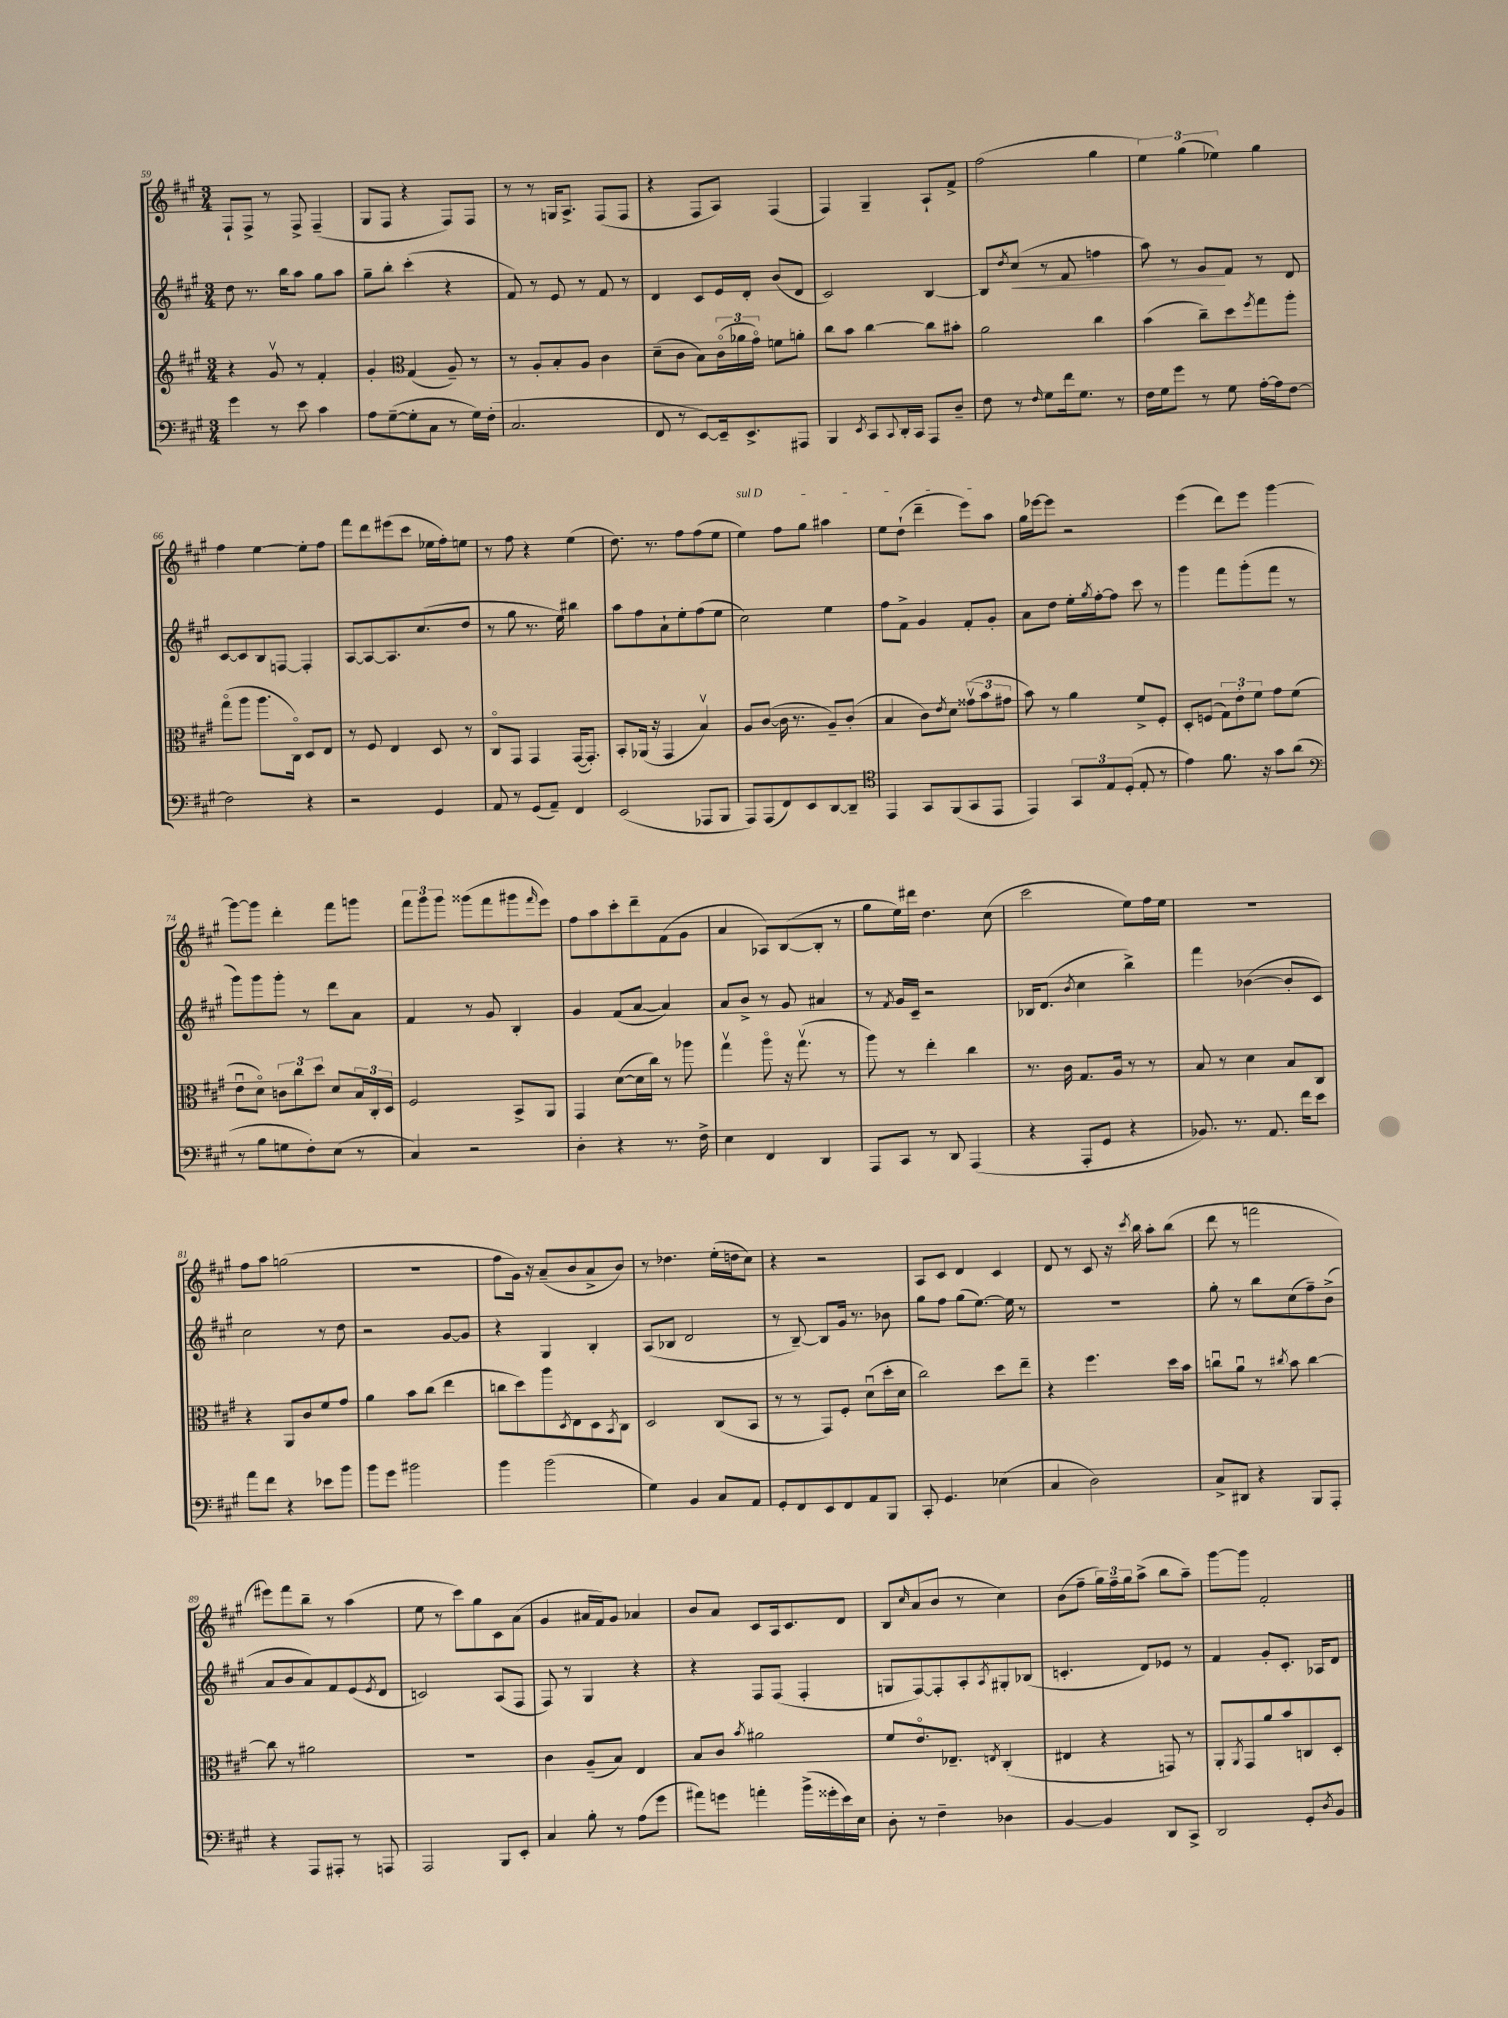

**kern	**kern	**kern	**kern
*staff4	*staff3	*staff2	*staff1
*clefF4	*clefG2	*clefG2	*clefG2
*k[f#c#g#]	*k[f#c#g#]	*k[f#c#g#]	*k[f#c#g#]
*M3/4	*M3/4	*M3/4	*M3/4
4g#	4r	8dd	8F#`
.	.	8.r	8F#^
8r	8g#v	.	8r
.	.	16bb	.
8e	8r	8aa	8F#^
4c#	4f#'	8gg#	(4F#~
.	.	8aa	.
=	=	=	=
8A	4g#'	8gg#~	8G#
([8G#~	.	8bb'	8F#
*	*clefC3	*	*
8G#']	(4G#	(4ccc#'	4r
8C#	.	.	.
8r	8A~)	4r	8F#)
16G#)	8r	.	8F#
(16F#'	.	.	.
=	=	=	=
2.C#	8r	8f#)	8r
.	8A'	8r	8r
.	8B'	8e	16G
.	.	.	8.A^
.	8A	8r	.
.	4c#	8f#	(8F#
.	.	8r	8F#
=	=	=	=
8FF#	(8d~	4d	4r
8r	8c#	.	.
[8EE)	8B)	8c#	8F#
16EE~]	(24c#o	16e	8A)
.	24a-	.	.
8.EE^	.	16d'	.
.	24g#o)	.	.
.	8f	(8b	(4F#
8AAA#	8a'	8d	.
=	=	=	=
4BBB	8cc#	2c#)	4F#)
.	8b	.	.
8qEE	.	.	.
8CC#	[4cc#	.	4G#~
8qqCC#	.	.	.
16DD'	.	.	.
16CC#	.	.	.
8AAA	8cc#]	[4B	8A`
8D~	8b#'	.	8f#^
=	=	=	=
8F#	2a	8B]	(2ff#
.	.	8qdd	.
8r	.	(8cc#	.
16qqF#	.	.	.
8G#	.	8r	.
16f#	.	8f#	.
8.G#	.	.	.
.	4cc#	4ff	4gg#
8r	.	.	.
=	=	=	=
16F#	(4b	8aa)	6ee)
16G#	.	.	.
8g#	.	8r	.
.	.	.	(6gg#
8r	8cc#~)	8g#	.
.	.	.	6ee-)
8G#	8dd	8f#	.
.	8qff#	.	.
[16A'	8gg#	8r	4gg#
16A]	.	.	.
[8F#	8aa'	8d	.
=	=	=	=
2F#]	(8gg#o	[8c#	4ff#
.	8aa	8c#]	.
.	8.aa	8B	[4ee
.	.	[8F	.
.	16C#o)	.	.
4r	8D	4F']	8ee']
.	8E	.	8ff#
=	=	=	=
2r	8r	[8A	8fff#
.	8F#	8A_	8ddd
.	4E	8.A]	(8eee#
.	.	.	8ccc#
.	.	(8.cc#	.
4GG#	8D	.	16ee-
.	.	.	16ff#')
.	8r	8dd	8ee
=	=	=	=
8AA	8C#o	8r	8r
8r	8GG#	8gg#	8ff#
(8GG#	4GG#	8.r	4r
8AA~)	.	.	.
.	.	16ee)	.
4FF#	([16GG#	4bb#	(4ee
.	8.GG#'])	.	.
=	=	=	=
(2EE	8BB'	8aa	8.dd)
.	(16AA-	8ff#	.
.	16r	.	8.r
.	4GG#	8a`	.
.	.	8ee'	8ff#
8AAA-	4Bv)	(8ff#	(8ff#
8BBB	.	8ee	8ee
=	=	=	=
8AAA)	8A	2cc#)	4ee)
(8AAA	([8c#	.	.
8FF#)	16c#]	.	8ff#
.	8.r	.	.
8EE	.	.	8gg#
[8DD	8A~)	4ee	4aa#
8DD~]	(8c#'	.	.
=	=	=	=
*clefC4	*	*	*
4EE	4B	8ff#	8ee
.	.	8f#^	(8dd`
8GG#	8c#)	4g#	4ddd~
.	8qe	.	.
(8FF#	8d	.	.
8GG#	(12g##v	8f#'	8eee)
.	12b	.	.
8EE	.	8g#'	8aa
.	12g#	.	.
=	=	=	=
4EE)	8b)	8a	16gg#
.	.	.	[16eee-
.	8r	8dd	8eee-]
12GG#	4a	16ee'	2r
.	.	8qgg#	.
.	.	[16ff#'	.
12E	.	.	.
.	.	8ff#]	.
(12D'	.	.	.
8E'	8f#^	8ccc#	.
8r	8F#'	8r	.
=	=	=	=
4e)	8D'	4ggg#	(4eee
.	(8F	.	.
8.f#	12G#)	8fff#	8ddd)
.	12e'	.	.
.	.	(8ggg#'	8eee
.	12f#	.	.
16r	.	.	.
8g#	8g#	8fff#	[4ggg#
(8a	(8f#	8r	.
=	=	=	=
*clefF4	*	*	*
8r	8eu	8ggg#)	8ggg#_
8B	8do)	8ggg#	8ggg#]
8G	12c	8ggg#'	4ddd'
.	12cc#	.	.
8F#')	.	8r	.
.	12dd	.	.
(8E	8d	8ddd	8fff#
8r	24B	8a	8ggg
.	24C#'	.	.
.	24D	.	.
=	=	=	=
4C#)	2F#	4f#	12fff#
.	.	.	12ggg#
.	.	.	12ggg#
2r	.	8r	(8ggg##
.	.	8g#	8fff#
.	8BB^	4B'	8ggg#
.	.	.	16qqfff#
.	8AA	.	8eee)
=	=	=	=
4D'	4GG#	4g#	8ff#
.	.	.	8aa
4r	([8d	(8f#	8ccc#'
.	16d]	[8a	8ddd~
.	16cc#)	.	.
8.r	8r	4a])	(8f#
.	8aa-	.	8g#
16F#^	.	.	.
=	=	=	=
4E	4gg#v	8a	4a
.	.	8b^	.
4FF#	8aao	8r	8A-)
.	16r	8g#	([8B
.	(8.gg#v	.	.
4DD	.	4a#	8B']
.	8r	.	8r
=	=	=	=
8AAA	8aa)	8r	8gg#
.	.	8qf#	.
8CC#	8r	16g#	16ee)
.	.	16c#~	16ddd#
8r	4ee'	2r	4.dd
8DD	.	.	.
(4AAA	4cc#	.	.
.	.	.	(8cc#
=	=	=	=
4r	8.r	16B-	2ccc#
.	.	(8.d	.
.	16c#	.	.
.	.	8qb	.
8AAA'	8.G#	4cc#	.
8GG#	.	.	.
.	16A	.	.
4r	8r	4bb^)	8ee)
.	8r	.	16ff#
.	.	.	16ee
=	=	=	=
8.BB-)	8B	4fff#	2.r
.	8r	.	.
8.r	.	.	.
.	4d	([4b-	.
8.AA	.	.	.
.	8B	8b-']	.
16f#	.	.	.
8e	8C#	8c#)	.
=	=	=	=
8a	4r	2cc#	8ff#
8f#	.	.	8aa
4r	8AA	.	(2gg
.	8c#	.	.
8e-	8f#	8r	.
8b	8g#	8dd	.
=	=	=	=
8b	4a	2r	2.r
8g#	.	.	.
2b#	8b	.	.
.	(8cc#	.	.
.	4ee	[8g#	.
.	.	8g#]	.
=	=	=	=
4b	8cc	4r	8ff#
.	8dd)	.	16g#)
.	.	.	16r
(2b	8aa	4G#	(8a~
.	8qD	.	.
.	8E	.	8b
.	8D	4B'	8a^
.	8qBB	.	.
.	8C#	.	8b)
=	=	=	=
4G#)	2D	(8A	8r
.	.	8B-	4.dd-
4BB	.	2d	.
8C#	(8C#	.	(16ee'
.	.	.	16dd
8AA	8BB	.	8cc#)
=	=	=	=
8GG#'	8r	8r	4r
8FF#	8r	[8B~)	.
8EE	8GG#)	8B]	2r
8FF#	8F#'	16g#	.
.	.	8.r	.
8AA	(8du	.	.
8BBB	16dd'	8b-	.
.	16d	.	.
=	=	=	=
8CC#'	2cc#)	8gg#	8A
4.GG#	.	8ff#	8c#
.	.	(8gg#	4d
.	.	[8.ee)	.
(4E-	8dd	.	4c#
.	.	16ee]	.
.	8ee~	8r	.
=	=	=	=
4C#	4r	2.r	8d
.	.	.	8r
2D)	4.ff#	.	8c#
.	.	.	16r
.	.	.	8qccc#
.	.	.	16bb
.	.	.	8aa'
.	16dd	.	(8bb
.	16b	.	.
=	=	=	=
8C#^	8ccu	8gg#'	8ddd
8DD#	8au	8r	8r
4r	8r	8bb	2fff
.	8qcc#	.	.
.	8b	(8cc#	.
8BBB	[4cc#	8ff#~)	.
8AAA'	.	(8b^	.
=	=	=	=
4r	8cc#]	8a	8eee#)
.	8r	8b	8fff#
8AAA	2a#	8a)	8bb~
8AAA#'	.	8f#	8r
8r	.	(8e	(4aa
.	.	8qe	.
8AAA	.	8d	.
=	=	=	=
2AAA	2.r	2c)	8ee
.	.	.	8r
.	.	.	8ccc#)
.	.	.	8gg#
8BBB	.	(8A	8c#
8EE'	.	8F#	(8a
=	=	=	=
4C#	4c#	8F#)	4g#
.	.	8r	.
8B'	(8A~	4G#	16a#
.	.	.	16f#)
8r	8B)	.	8g#
(8A	4E	4r	4a-
8g#	.	.	.
=	=	=	=
8a#)	8B	4r	8b
8g	8c#	.	8a
.	8qb	.	.
4a'	2a#	8F#	8c#
.	.	(8F#	16A
.	.	.	8.c#
(16b^	.	4F#'	.
16g##'	.	.	.
16e)	.	.	8d
16E	.	.	.
=	=	=	=
8D'	8f#	8G	8B
.	.	.	16qqcc#
8r	8.eo	[8F#)	(8a
4F#~	.	8F#']	8b
.	8.E-~	.	.
.	.	8A'	8r
.	8qE	8qA	.
4D-	(4C#'	8G#'	4cc#)
.	.	(8B-	.
=	=	=	=
[4BB	4E#	4.c'	(8b
.	.	.	8ff#~
4BB]	4r	.	24gg#)
.	.	.	24ff#~
.	.	.	24gg#
.	.	8d)	(8aa^
8DD	8GG)	8e-	8bb
8CC#^	8r	8r	8aa~)
=	=	=	=
2DD	8AA'	4f#	[8ggg#
.	8qAA	.	.
.	8GG#	.	8ggg#]
.	8a	8g#'	2f#'
.	8b	8.c#'	.
8GG#'	8C	.	.
.	.	16A-	.
8qD	.	.	.
8BB	8D'	8d	.
==	==	==	==
*-	*-	*-	*-
